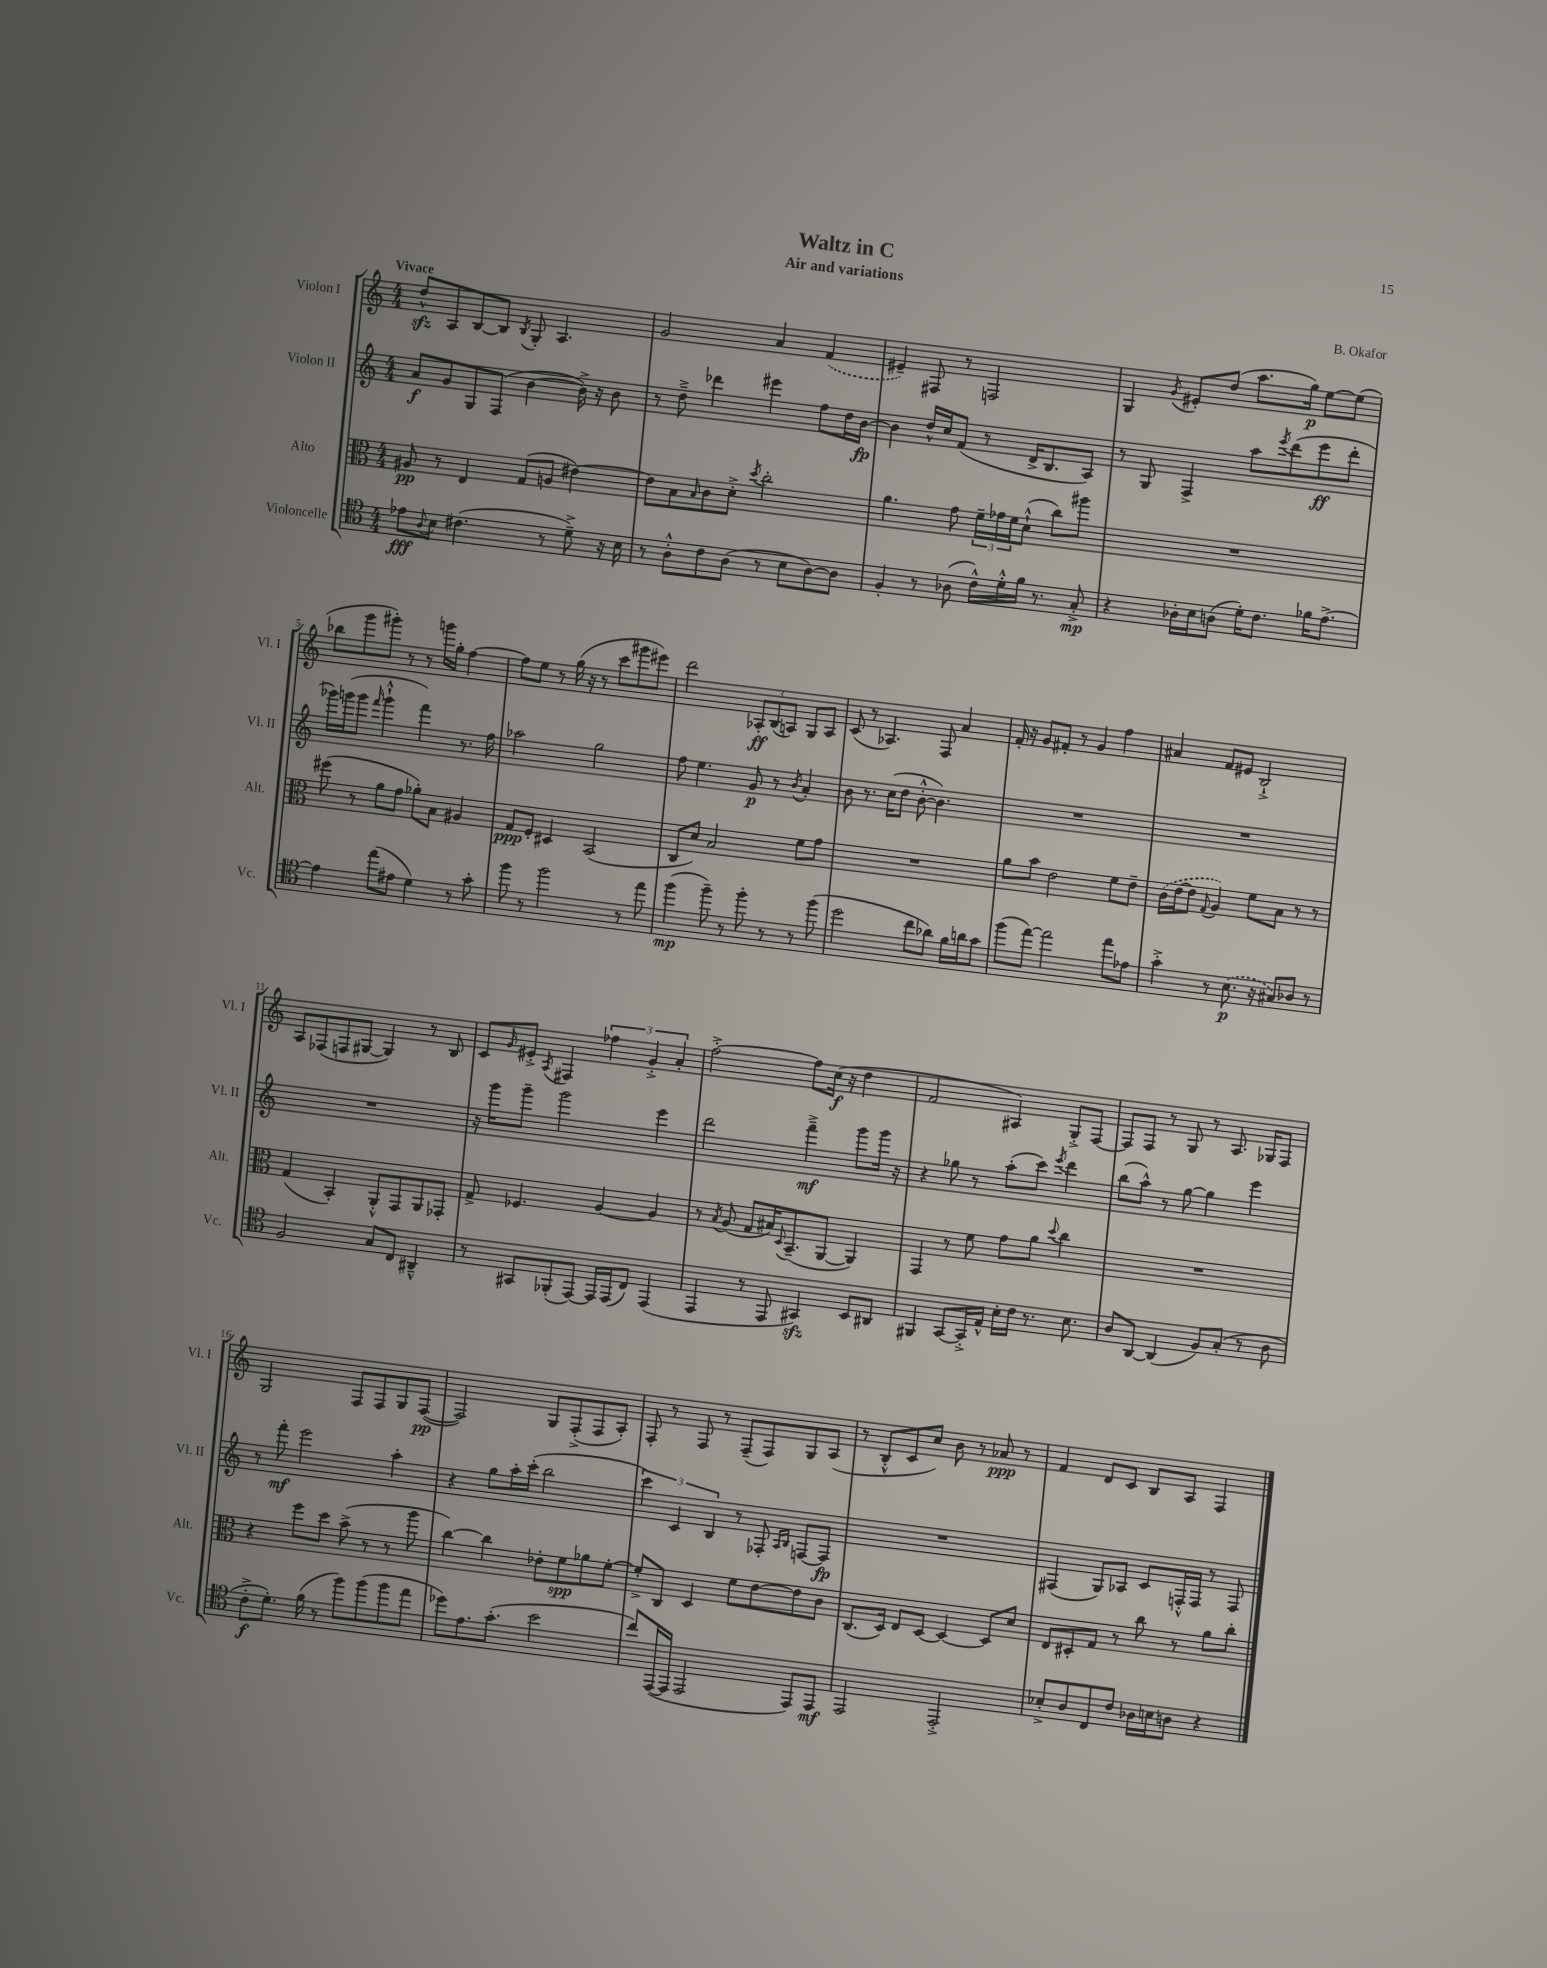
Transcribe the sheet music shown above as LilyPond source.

\header { title = "Waltz in C" composer = "B. Okafor" subtitle = "Air and variations" }
<<
\new StaffGroup <<
\new Staff = "s0" \with { instrumentName = "Violon I" shortInstrumentName = "Vl. I" } {
    \clef treble \key c \major \numericTimeSignature \time 4/4 \tempo "Vivace"
    d''8-^\sfz a8 b8~ b8 \acciaccatura { b8 } g8-. a4. |
    g'2 a'4 \once \slurDashed f'4( |
    eis'4--) fis8 r8 f2 |
    g4 \acciaccatura { g'8 } eis'8-. d''8( a''8. g''16\p) e''8~ e''8( |
    bes''8 g'''8 gis'''8-.) r8 r8 g'''16 g''16-. f''4~ |
    f''8 e''8 r8 g''16( r16 r8 c'''8 gis'''8 eis'''8) |
    d'''2 \tuplet 3/2 { aes8-.\ff b8( a8) } g8 a8 |
    c'8( r8 aes4.) f8 a'4 |
    f'16-. r16 g'8 fis'8-. r8 g'4 f''4 |
    ais'4 f'8 eis'8 b2-!-> |
    a8 fes8( f8 gis8~ gis4) r8 b8 |
    c'8 \grace { g'16 } eis'8-.-> \acciaccatura { a8 } fis4 \tuplet 3/2 { fes''4 g'4-.-> a'4-. } |
    f''2~-.-> f''8 c''16\f( r16 d''4 |
    f'2 ais4) g8-.-> f8~ |
    f8 f8 r8 g8 r8 a8. ges16 f8 |
    g2 f8 f8 g8 f8~\pp( |
    f2) g8 f8-.->( f8 a8-.) |
    f8-. r8 f8 r8 f8--( f8) g8 a8( |
    r8 b8-.-^ c'8 c''8) b'8 r8 aes'8\ppp r8 |
    f'4 d'8 c'8 b8 a8 f4 \bar "|." |
}
\new Staff = "s1" \with { instrumentName = "Violon II" shortInstrumentName = "Vl. II" } {
    \clef treble \key c \major \numericTimeSignature \time 4/4
    a'8\f g'8 g8 f8( b'4~ b'16->) r16 b'8 |
    r8 d''8---> des'''4 eis'''4 f''8 d''16 b'16~\fp |
    b'4 d''16-^ c''16 f'8( r8 d'16-> b8. a8) |
    r8 g8 f4-> a''8 \acciaccatura { e'''8 } d'''8( e'''8\ff d'''8-. |
    ges'''16) g'''16( g'''8 \grace { f'''16 } g'''4-!-^ f'''4) r8. f''16 |
    aes''2 g''2 |
    f''8 e''4. g'8\p r8 \acciaccatura { b'8 } a'4-. |
    b'8 r8. c''16( d''8 b'8~-.-^ b'4.) |
    R1 |
    R1 |
    R1 |
    r16 g'''16 g'''8-- g'''2 e'''4 |
    d'''2 f'''4--->\mf g'''8 g'''16 r16 |
    r4 ges''8 r8 a''8-.( c'''8) \acciaccatura { e'''8 } d'''4 |
    b''8( a''8-^) r8 g''8~ g''4 e'''4 |
    r8 f'''8-.\mf e'''2 a''4-. |
    r4 g''8 a''16-. c'''16-.( b''2 |
    \tuplet 3/2 { c'''4) c'4 b4 } r8 fes8-. \grace { a16 b16 } f8~ f8\fp |
    R1 |
    fis4( g8) aes8 c'8 f16-.-^ f16 r8 f8 \bar "|." |
}
\new Staff = "s2" \with { instrumentName = "Alto" shortInstrumentName = "Alt." } {
    \clef alto \key c \major \numericTimeSignature \time 4/4
    ais8\pp r8 e4 g8( a8 eis'4~) |
    eis'8 b8 \grace { b16 } c'8 d'8-.-> \acciaccatura { d''8 } c''2-. |
    a'4. g'8 \tuplet 3/2 { f'16-- ges'16 f'16 } d'8-!-^( c''8) ais''8 |
    R1 |
    fis''8( r8 a'8 g'8 aes'8-.) b8 ais4 |
    g8\ppp f8-. dis4 b,2( |
    c8 d'8) b2 f'8 g'8 |
    R1 |
    a'8 b'8 e'2 f'8 e'8-- |
    \once \slurDashed c'16( e'16~ e'8 \appoggiatura { g8 } a4) f'8 b8 r8 r8 |
    g4( b,4-.) a,8-.-^ g,8 a,8 ges,8-. |
    g8-> fes4. a4~ a4 |
    r8 \acciaccatura { b8 } a8( g8 bis16) \appoggiatura { d8 } b,8.--( a,8~ a,4) |
    g,4 r8 f'8 g'8 a'8 \appoggiatura { d''8 } c''4 |
    R1 |
    r4 f''8 d''8 b'8->( r8 r8 a''8 |
    c''4~) c''4 ees'8-. f'8\spp aes'8 f'8~-. |
    f'8-.-> c8 d4 f'8 e'8~ e'8 c'8 |
    c8.( d16) e8 d8~ d4~ d8 d'8 |
    e8 dis8-. g8 r8 c''8 r8 a'8 c''8-. \bar "|." |
}
\new Staff = "s3" \with { instrumentName = "Violoncelle" shortInstrumentName = "Vc." } {
    \clef tenor \key c \major \numericTimeSignature \time 4/4
    ees'8\fff \appoggiatura { a8 } b8 cis'4.( r8 d'8--->) r16 b16 |
    r8 a8-.-^ c'8 a8( r8 b8 a8~) a8 |
    f4-. r8 aes8( c'16-^) d'16-.-^ f'16 r8. g8-.->\mp |
    r4 aes16-. b16 a8( d'16-.) c'8. fes'16 e'8.~-> |
    e'4 e''8( eis'8 d'4) r8 g'8-. |
    f''8 r8 f''2 r8 e''8 |
    f''4\mp( f''8--) r8 f''8-. r8 r8 f''8( |
    d''2 c''8 aes'8) f'16 a'16 g'8 |
    f''8( e''8~) e''2 e''8 ees'8 |
    g'4-.-> r8 \once \slurDashed b8.\p( r16 gis8) aes8 r8 |
    f2 g8 c8 ais,4---^ |
    r8 gis,8 fes,8-.( e,8~) e,16 e,16( c8) e,4( |
    e,4 r8 e,8 gis,4\sfz) b,8 ais,8 |
    fis,4 g,8~ g,16-.-> e16-^ b16-. c'16 r8. b8. |
    a8 a,8~ a,4( f8) g8-.( r8 a8 |
    c'8-.->\f d'8.-.) f'16( r8 f''8) f''8( f''8 e''8 |
    des''8) e'8. g'8.-.( b'2 |
    c''8) e,16~( e,16 e,2 e,8) e,8\mf |
    e,2 e,2-.-> |
    bes8-.-> a8 c8 c'8 aes16 b16 a8 r4 \bar "|." |
}
>>
>>
